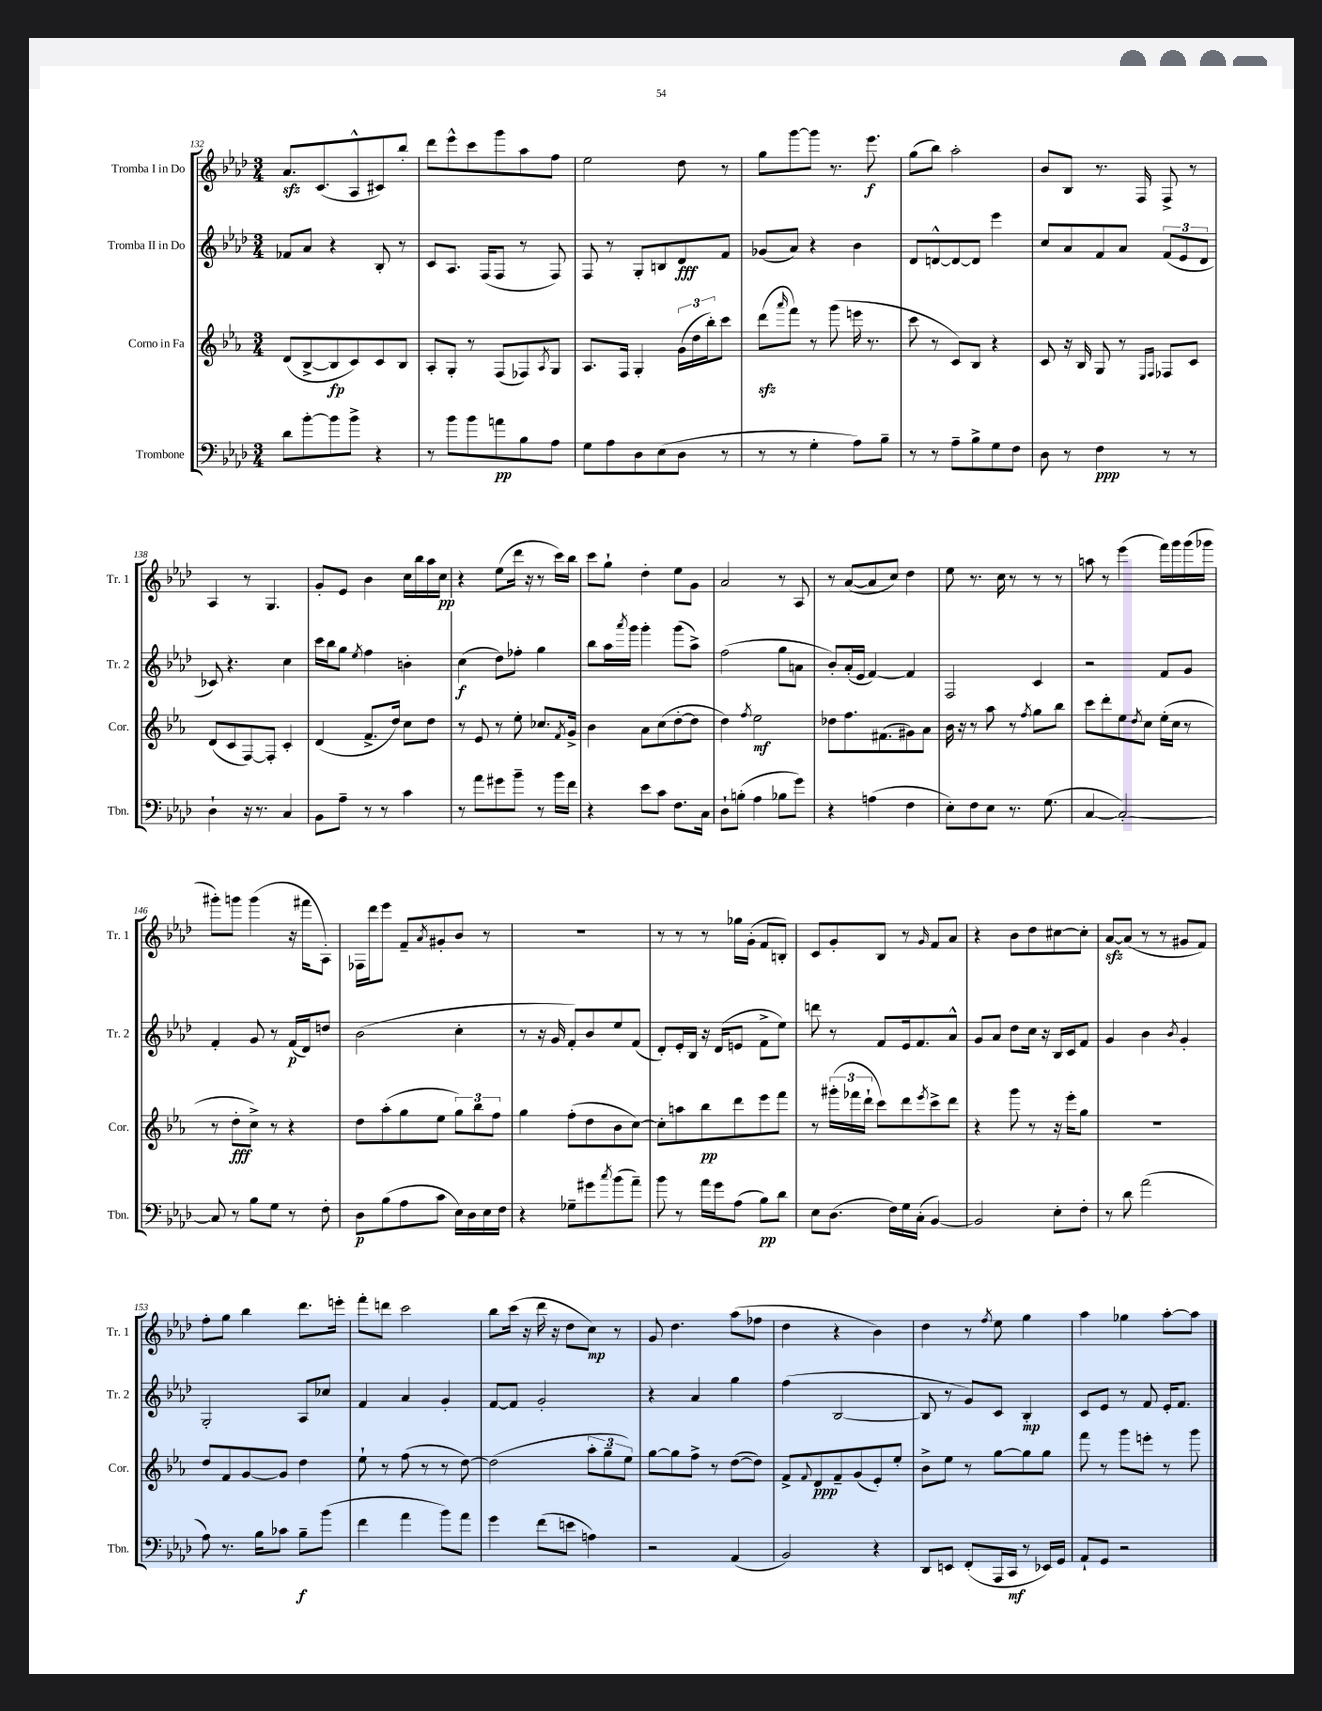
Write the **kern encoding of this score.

**kern	**kern	**kern	**kern
*staff4	*staff3	*staff2	*staff1
*clefF4	*clefG2	*clefG2	*clefG2
*k[b-e-a-d-]	*k[b-e-a-]	*k[b-e-a-d-]	*k[b-e-a-d-]
*M3/4	*M3/4	*M3/4	*M3/4
8d-	(8d	8f-	8.a-
[8b-'	[8B-^	8a-	.
.	.	.	(8.c
8b-]	8B-]	4r	.
8b-^	8c)	.	8A-^^
4r	8c	8B-'	8c#)
.	8B-	8r	8bb-'
=	=	=	=
8r	8A-'	8c	8ddd-
8b-	8G'	8.A-	8eee-^^
8b-	8r	.	8ccc
.	.	(16F	.
8a	(8F	8F	8ggg
8B-	8F-)	8r	8aa-
.	8qA-	.	.
8A-	8G	8F)	8ff
=	=	=	=
8G	8.A-	8F	2ee-
8A-	.	8r	.
.	16F	.	.
8D-	4G'	8G'	.
(8E-	.	8B	.
8D-	(24g	8d-	8dd-
.	24dd	.	.
.	24bb-')	.	.
8r	8ccc	8f	8r
=	=	=	=
8r	(8ddd	(8g-	8gg
.	16qqaaa-	.	.
8r	8fff)	8a-)	[8ggg
4G'	8r	4r	8ggg]
.	(8ggg	.	8.r
8A-)	16eee	4b-	.
.	8.r	.	8.eee-
8B-~	.	.	.
=	=	=	=
8r	8ccc	8d-	(8gg
8r	8r	[8d^^	8bb-)
8A-~	8c)	8d_	2aa-'
8B-^	8B-	8d]	.
8G	4r	4eee-	.
8F	.	.	.
=	=	=	=
8D-	8c	8cc	8b-
8r	16r	8a-	8B-
.	16B-	.	.
4F	8G	8f	8.r
.	8r	8a-	.
.	.	.	16F
.	16qqE-	.	.
.	16qqF	.	.
8r	8F-	(12f	8F^
.	.	12e-	.
8r	8c	.	8r
.	.	12d-	.
=	=	=	=
4D-`	(8d	8c-)	4A-
.	8c	4.r	.
16r	[8F)	.	8r
8.r	.	.	.
.	8F']	.	4.G
4C	4c'	4cc	.
=	=	=	=
8BB-	(4d	16ccc	8g'
.	.	16bb-	.
8A-~	.	8gg	8e-
.	.	8qee-	.
8r	8.f^	4ff	4b-
8r	.	.	.
.	16dd)	.	.
4c	8cc	4b'	16cc
.	.	.	16bb-
.	8dd	.	16aa-
.	.	.	16cc
=	=	=	=
8r	8r	(4cc	4r
8a-	8e-	.	.
8g#	8r	8dd-)	(8ee-
8b-~	8ee-'	8ff-'	16ddd-
.	.	.	16r
8r	8.cc-	4gg	8r
16b-	.	.	16ccc)
.	8qf	.	.
16f	16g^	.	16bb-
=	=	=	=
4r	4b-	8bb-	8ccc
.	.	16aa-	8gg`
.	.	8qaaa-	.
.	.	16ggg	.
8e-	8a-	4ggg'	4dd-'
8c	(8cc	.	.
8.F	[8dd'	(8ggg	8ee-
.	8dd]	8aa-^)	8g
16C	.	.	.
=	=	=	=
8D-`	4dd)	(2ff	2a-
(8B'	.	.	.
.	8qff	.	.
4A-	2ee-	.	.
8B-	.	8gg	8r
8g)	.	8a	8A-
=	=	=	=
4r	8dd-	8b-')	8r
.	8.ff	(16a-'	([8a-
.	.	16e-	.
(4A	.	[4f)	8a-]
.	(8.f#	.	.
.	.	.	8cc)
4F	8g#)	4f]	4dd-
.	8a-	.	.
=	=	=	=
8E-')	16b-	2F	8ee-
.	16r	.	.
8F	8r	.	8.r
8E-	8aa-	.	.
.	.	.	16cc
8.r	8r	.	8r
.	8qff	.	.
.	8gg	4c	8r
(8.G	.	.	.
.	8bb-	.	8r
=	=	=	=
[4C	8ccc	2r	8aa
.	8ddd'	.	8r
2C'_)	8ee-	.	(4eee-
.	8qdd	.	.
.	8cc	.	.
.	(16ee-'	8f	16fff)
.	16cc	.	16ggg
.	8r	8g	(16ggg
.	.	.	16ggg-
=	=	=	=
8C]	8r	4f'	8ggg#')
8r	8dd'	.	8ggg
8B-	8cc^)	8g	(4ggg
8G	8r	8r	.
8r	4r	(16f	16r
.	.	16d-)	16fff#
8F'	.	8dd	8A-')
=	=	=	=
8D-	8dd	(2b-	16F-
.	.	.	16ddd-
(8B-	(8aa-'	.	8eee-
8A-	8gg	.	8f~
.	.	.	8qa-
8c	8ee-	.	8g#'
16E-)	12gg)	4cc'	8b-
16D-	.	.	.
.	12bb-	.	.
16E-	.	.	8r
.	12ff	.	.
16F	.	.	.
=	=	=	=
4r	4gg	8r	2.r
.	.	16r	.
.	.	16g	.
8G-~	(8ff'	8f')	.
8g#	8dd	8b-	.
8qcc	.	.	.
(8b-	8b-	8ee-	.
8a-~)	[8cc)	(8f	.
=	=	=	=
8b-	8cc']	8d-')	8r
8r	8aa	16e-'	8r
.	.	16B-	.
16a-	8bb-	16r	8r
16g	.	(16d-	.
(8A-	8ddd	8e	16gg-
.	.	.	(16g'
8B-)	8eee-	8f^	8f
8d-	8fff	8ee-)	8B')
=	=	=	=
8E-	8r	8ddd	8c
(8.D-	(24ggg#'	8r	8g'
.	24fff-	.	.
.	24ddd`	.	.
.	8ccc)	8f	8B-
16F)	.	.	.
16G	8ddd	16e-	8r
(16C'	.	8.f	.
.	8qeee-	.	16qqg
[4BB-)	8ccc^	.	8f
.	8ddd	8a-^^	8a-
=	=	=	=
2BB-]	4r	8g	4r
.	.	8a-	.
.	8ggg	8dd-	8b-
.	8r	16cc	8dd-
.	.	16r	.
8E-'	16r	16B-	[8cc#
.	16eee-'	16c	.
8F'	8gg	8f	8cc#']
=	=	=	=
8r	2.r	4g	[8a-
8d-	.	.	(8a-]
(2a-	.	4b-	8r
.	.	.	8r
.	.	8qb-	.
.	.	4g'	8g#
.	.	.	8f)
=	=	=	=
8A-)	8dd	2G'	8ff'
8.r	8f	.	8gg
.	[8g	.	4bb-
16B-	.	.	.
8c-	8g]	.	.
8B-~	4dd	8A-	8.ddd-
(8b-	.	8cc-	.
.	.	.	16eee'
=	=	=	=
4f	8ee-`	4f	8fff'
.	8r	.	8ddd
4a-	(8ff	4a-	2ccc
.	8r	.	.
8b-)	8r	4g'	.
8a-	[8dd)	.	.
=	=	=	=
4g	(2dd]	[8f	8bb-
.	.	8f]	(16ccc
.	.	.	16r
(8f	.	2g'	16ddd-
.	.	.	16r
8e	.	.	8dd-
4A)	12aa-'	.	8cc)
.	12gg~	.	.
.	.	.	8r
.	12ee-)	.	.
=	=	=	=
2r	[8gg	4r	8g
.	8gg]	.	4.dd-
.	8ff^	4a-	.
.	8r	.	.
(4AA-	([8dd	4gg	(8aa-
.	8dd])	.	8ff-
=	=	=	=
2BB-)	8f^	(4ff	4dd-
.	8qqf	.	.
.	8d	.	.
.	8f~	[2B-	4r
.	(8g	.	.
4r	8e-')	.	4b-)
.	8ee-'	.	.
=	=	=	=
8DD-	8b-^	8B-]	4dd-
8EE	8ee-	8r	.
(8FF'	8r	8g)	8r
.	.	.	8qff
16AAA-	[8gg	8c	8ee-
16CC	.	.	.
8r	8gg]	4B-'	4gg
16EE-)	8gg	.	.
16GG	.	.	.
=	=	=	=
8AA-`	8fff	8c	4aa-
8GG	8r	8e-	.
2r	8ggg	8r	4gg-
.	8eee'	8f	.
.	8r	16e-'	[8aa-'
.	.	8.f	.
.	8ggg	.	8aa-]
==	==	==	==
*-	*-	*-	*-
